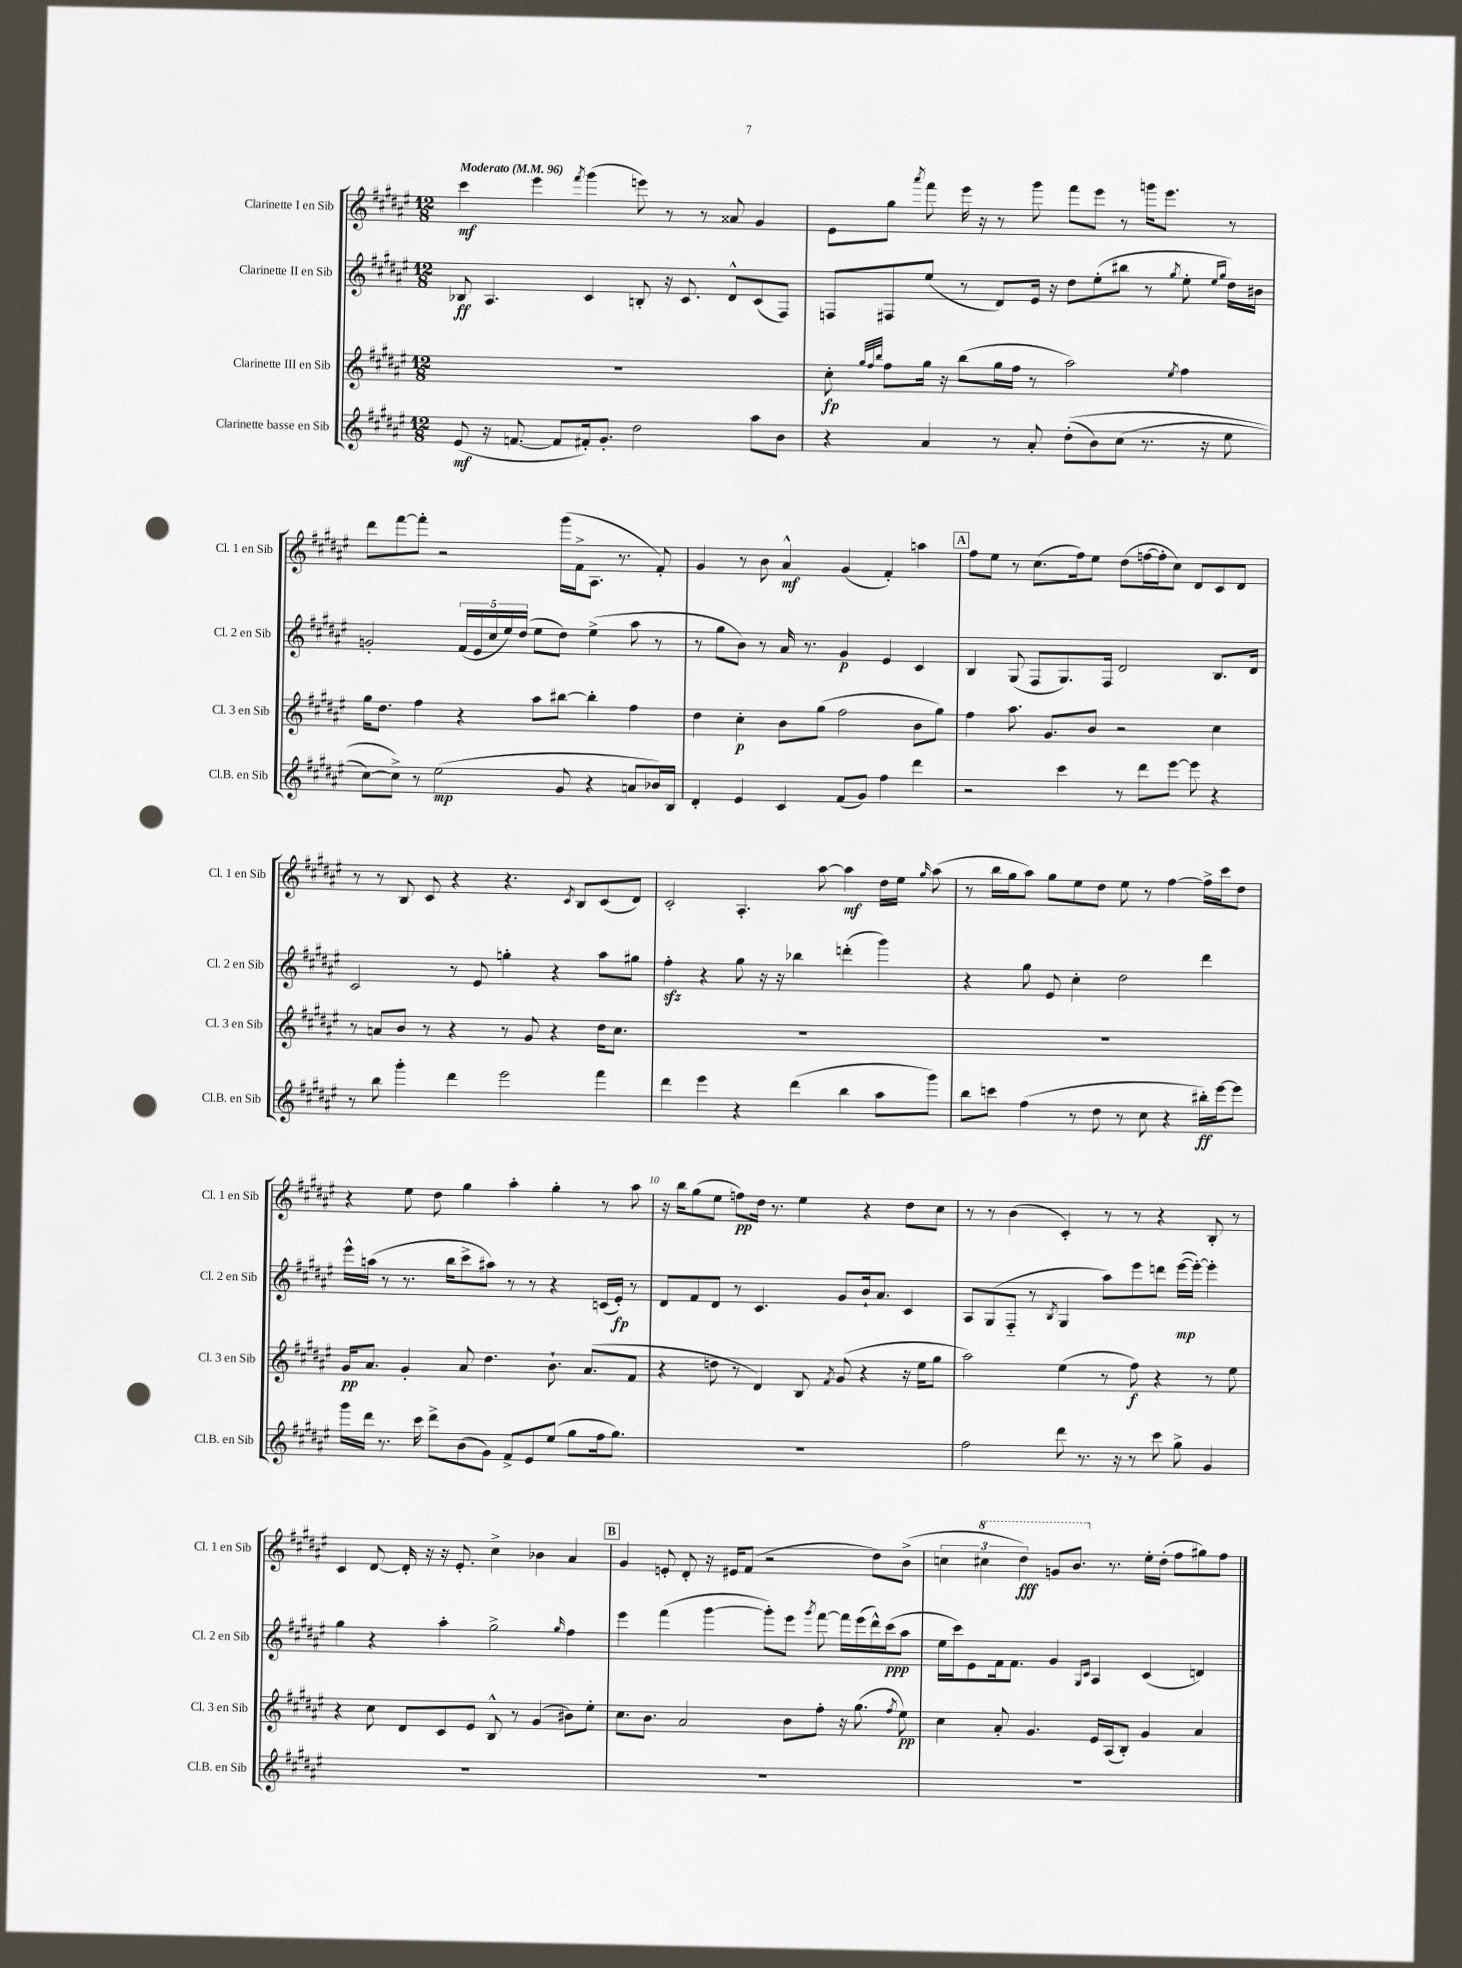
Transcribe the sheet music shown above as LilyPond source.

<<
\new StaffGroup <<
\new Staff = "s0" \with { instrumentName = "Clarinette I en Sib" shortInstrumentName = "Cl. 1 en Sib" } {
    \clef treble \key fis \major \numericTimeSignature \time 12/8 \tempo "Moderato" 4 = 96
    \autoBeamOff cis'''4\mf eis'''4 \acciaccatura { fis'''8 } gis'''4( e'''8) r8 r8 aisis'8 gis'4 |
    eis'8[ gis''8] \acciaccatura { ais'''8 } fis'''8 eis'''16 r16 r8 gis'''8 fis'''8[ eis'''8] r8 g'''16[ eis'''8.] r8 |
    dis'''8[ fis'''8~ fis'''8]-. r2 gis'''16[( fis'16-> ais8.] r8. fis'8-.) |
    gis'4 r8 b'8 ais'4-^\mf gis'4( fis'4-.) a''4 |
    \mark \markup { \box "A" } fis''8[ eis''8] r8 cis''8.[( fis''16) eis''8] dis''8[( f''16~ f''16-. cis''8]) dis'8[ cis'8 dis'8] |
    r8 r8 b8 cis'8 r4 r4. \acciaccatura { cis'8 } b8[ cis'8( dis'8]) |
    cis'2-. ais4.-. ais''8~ ais''4\mf dis''16[ eis''16] \grace { gis''16 } ais''8( |
    r8 b''16[ gis''16 ais''8]) gis''8[ eis''8 dis''8] eis''8 r8 fis''4~ fis''16[-> cis'''16 dis''8] |
    r4 eis''8 dis''8 gis''4 ais''4-. gis''4-. r8 ais''8 |
    r16 b''16[ gis''8( eis''8] f''8[\pp) dis''16] r8. eis''4 r4 dis''8[ cis''8] |
    r8 r8 b'4( cis'4-.) r8 r8 r4 b8-. r8 |
    cis'4 dis'8~ dis'16-. r16 r16 eis'8.-. cis''4-> bes'4 ais'4 |
    \mark \markup { \box "B" } gis'4 e'8-. dis'8-. r16 eis'16[ fis'8]( r2 dis''8[) b'8]->( |
    \tuplet 3/2 { c''4 \ottava #1 cis'''!4 dis'''4\fff) } g''8[ b''8.] \ottava #0 r8. eis''16[-. dis''16]-.( fis''8[ gis''8) fis''8] \bar "|." |
}
\new Staff = "s1" \with { instrumentName = "Clarinette II en Sib" shortInstrumentName = "Cl. 2 en Sib" } {
    \clef treble \key fis \major \numericTimeSignature \time 12/8
    \autoBeamOff bes8\ff ais4. cis'4 b8-. r16 cis'8. dis'8[-^ cis'8( fis8]) |
    f8[ fis8 eis''8]( r8 dis'8[) eis'16] r16 dis''8[ eis''8-.( bis''8] r8 \acciaccatura { gis''8 } eis''8-. \grace { eis''16[ gis''16] } dis''16[) bis'16] |
    g'2-. \tuplet 5/4 { fis'16[( eis'16 cis''16 eis''16) dis''16]( } eis''8[ dis''8]) eis''4->( ais''8 r8 |
    r8 gis''8[ b'8]) r8 ais'16 r8. gis'4\p eis'4 cis'4 |
    \mark \markup { \box "A" } b4 gis8( fis8[ gis8.) fis16] dis'2 b8.[ dis'16] |
    cis'2 r8 eis'8 g''4-. r4 ais''8[ gis''8] |
    fis''4-.\sfz r4 gis''8 r16 r16 bes''4 d'''4-.( gis'''4) |
    r4 gis''8 eis'8 cis''4-. dis''2 dis'''4 |
    eis'''16[-^ a''16]( r8 r8. b''16[ cis'''8-> ais''8]) r8 r8 r4 c'16[( eis'16]-.\fp) r8 |
    dis'8[ fis'8 dis'8] r8 cis'4. gis'8[ b'16-! ais'8.] cis'4 |
    ais8[ gis8( fis8]-_ r8 \acciaccatura { b8 } gis4 ais''8[) eis'''8 d'''8] eis'''16[~\mp( eis'''16]~-.) eis'''4-. |
    gis''4 r4 ais''4-. gis''2-> \grace { gis''16 } fis''4 |
    \mark \markup { \box "B" } eis'''4 fis'''4( gis'''4~ gis'''8[-.) eis'''8] \acciaccatura { gis'''8 } fis'''8~ fis'''16[ eis'''16( dis'''16-^) cis'''16\ppp( ais''8] |
    eis''16[ cis'''16) eis'8 fis'16 fis'8.] gis'4 \grace { gis16[ cis'16] } ais4 cis'4( d'4) \bar "|." |
}
\new Staff = "s2" \with { instrumentName = "Clarinette III en Sib" shortInstrumentName = "Cl. 3 en Sib" } {
    \clef treble \key fis \major \numericTimeSignature \time 12/8
    \autoBeamOff R1. |
    cis''8-.\fp \grace { gis''32[ fis''32 b''32] } fis''8[ gis''16] r16 b''8[( gis''16 fis''16] r8 ais''2) \acciaccatura { eis''8 } fis''4 |
    gis''16[ dis''8.] fis''4 r4 ais''8[ bis''8]~ bis''4-. fis''4 |
    dis''4 cis''4-.\p b'8[ gis''8]( fis''2 b'8[ gis''8]) |
    \mark \markup { \box "A" } fis''4 ais''8. gis'8.[ b'8] r2 cis''4 |
    r8 a'8[ b'8] r8 r4 r8 gis'8 r4 dis''16[ cis''8.] |
    R1. |
    R1. |
    gis'16[\pp ais'8.] gis'4-. ais'8 dis''4. b'8.-! ais'8.[( fis'8] |
    r4 d''8 r8 dis'4) b8 \acciaccatura { fis'8 } gis'8( r4 r16 eis''16[ gis''8] |
    ais''2) eis''4( r8 fis''8\f) r4 r8 eis''8 |
    r4 cis''8 dis'8[ cis'8 eis'8] b8-^ r8 gis'4( bis'8[) eis''8]-. |
    \mark \markup { \box "B" } cis''8.[ b'8.] ais'2 b'8[ fis''8]-. r16 gis''8.( \acciaccatura { fis''8 } eis''8\pp) |
    cis''4 ais'8-. gis'4. eis'16[ ais16( b8]-.) gis'4 ais'4 \bar "|." |
}
\new Staff = "s3" \with { instrumentName = "Clarinette basse en Sib" shortInstrumentName = "Cl.B. en Sib" } {
    \clef treble \key fis \major \numericTimeSignature \time 12/8
    \autoBeamOff eis'8\mf( r16 f'8.~ f'8[ fis'16-.) gis'8.]-. dis''2 ais''8[ b'8] |
    r4 ais'4 r8 ais'8-. dis''8[-.(\( b'8) cis''8]( r8. r16 eis''8 |
    cis''8[~) cis''8]->\) r8 eis''2\mp( gis'8 r4 a'8[ bes'16) b16] |
    dis'4-. eis'4 cis'4 fis'8[( gis'8]) fis''4 dis'''4 |
    \mark \markup { \box "A" } r2 cis'''4 r8 dis'''8[ eis'''8]~ eis'''8 r4 |
    r8 b''8 gis'''4-. dis'''4 eis'''2 fis'''4 |
    dis'''4 eis'''4 r4 dis'''4( b''4 ais''8[ gis'''8]) |
    b''8[ c'''8] fis''4( r8 dis''8 r8 cis''8 r4 bis''16[-.\ff) eis'''16~ eis'''8] |
    gis'''16[ dis'''16] r8. cis'''16 dis'''8[-> b'8( gis'8]) fis'8[-> eis'8 eis''8]( gis''8[ fis''16 gis''8.]) |
    R1. |
    fis''2 dis'''8 r8. r16 r8 cis'''8 gis''8-> gis'4 |
    R1. |
    \mark \markup { \box "B" } R1. |
    R1. \bar "|." |
}
>>
>>
\layout { \context { \Score \override BarNumber.break-visibility = ##(#f #t #t) barNumberVisibility = #(every-nth-bar-number-visible 5) } }
